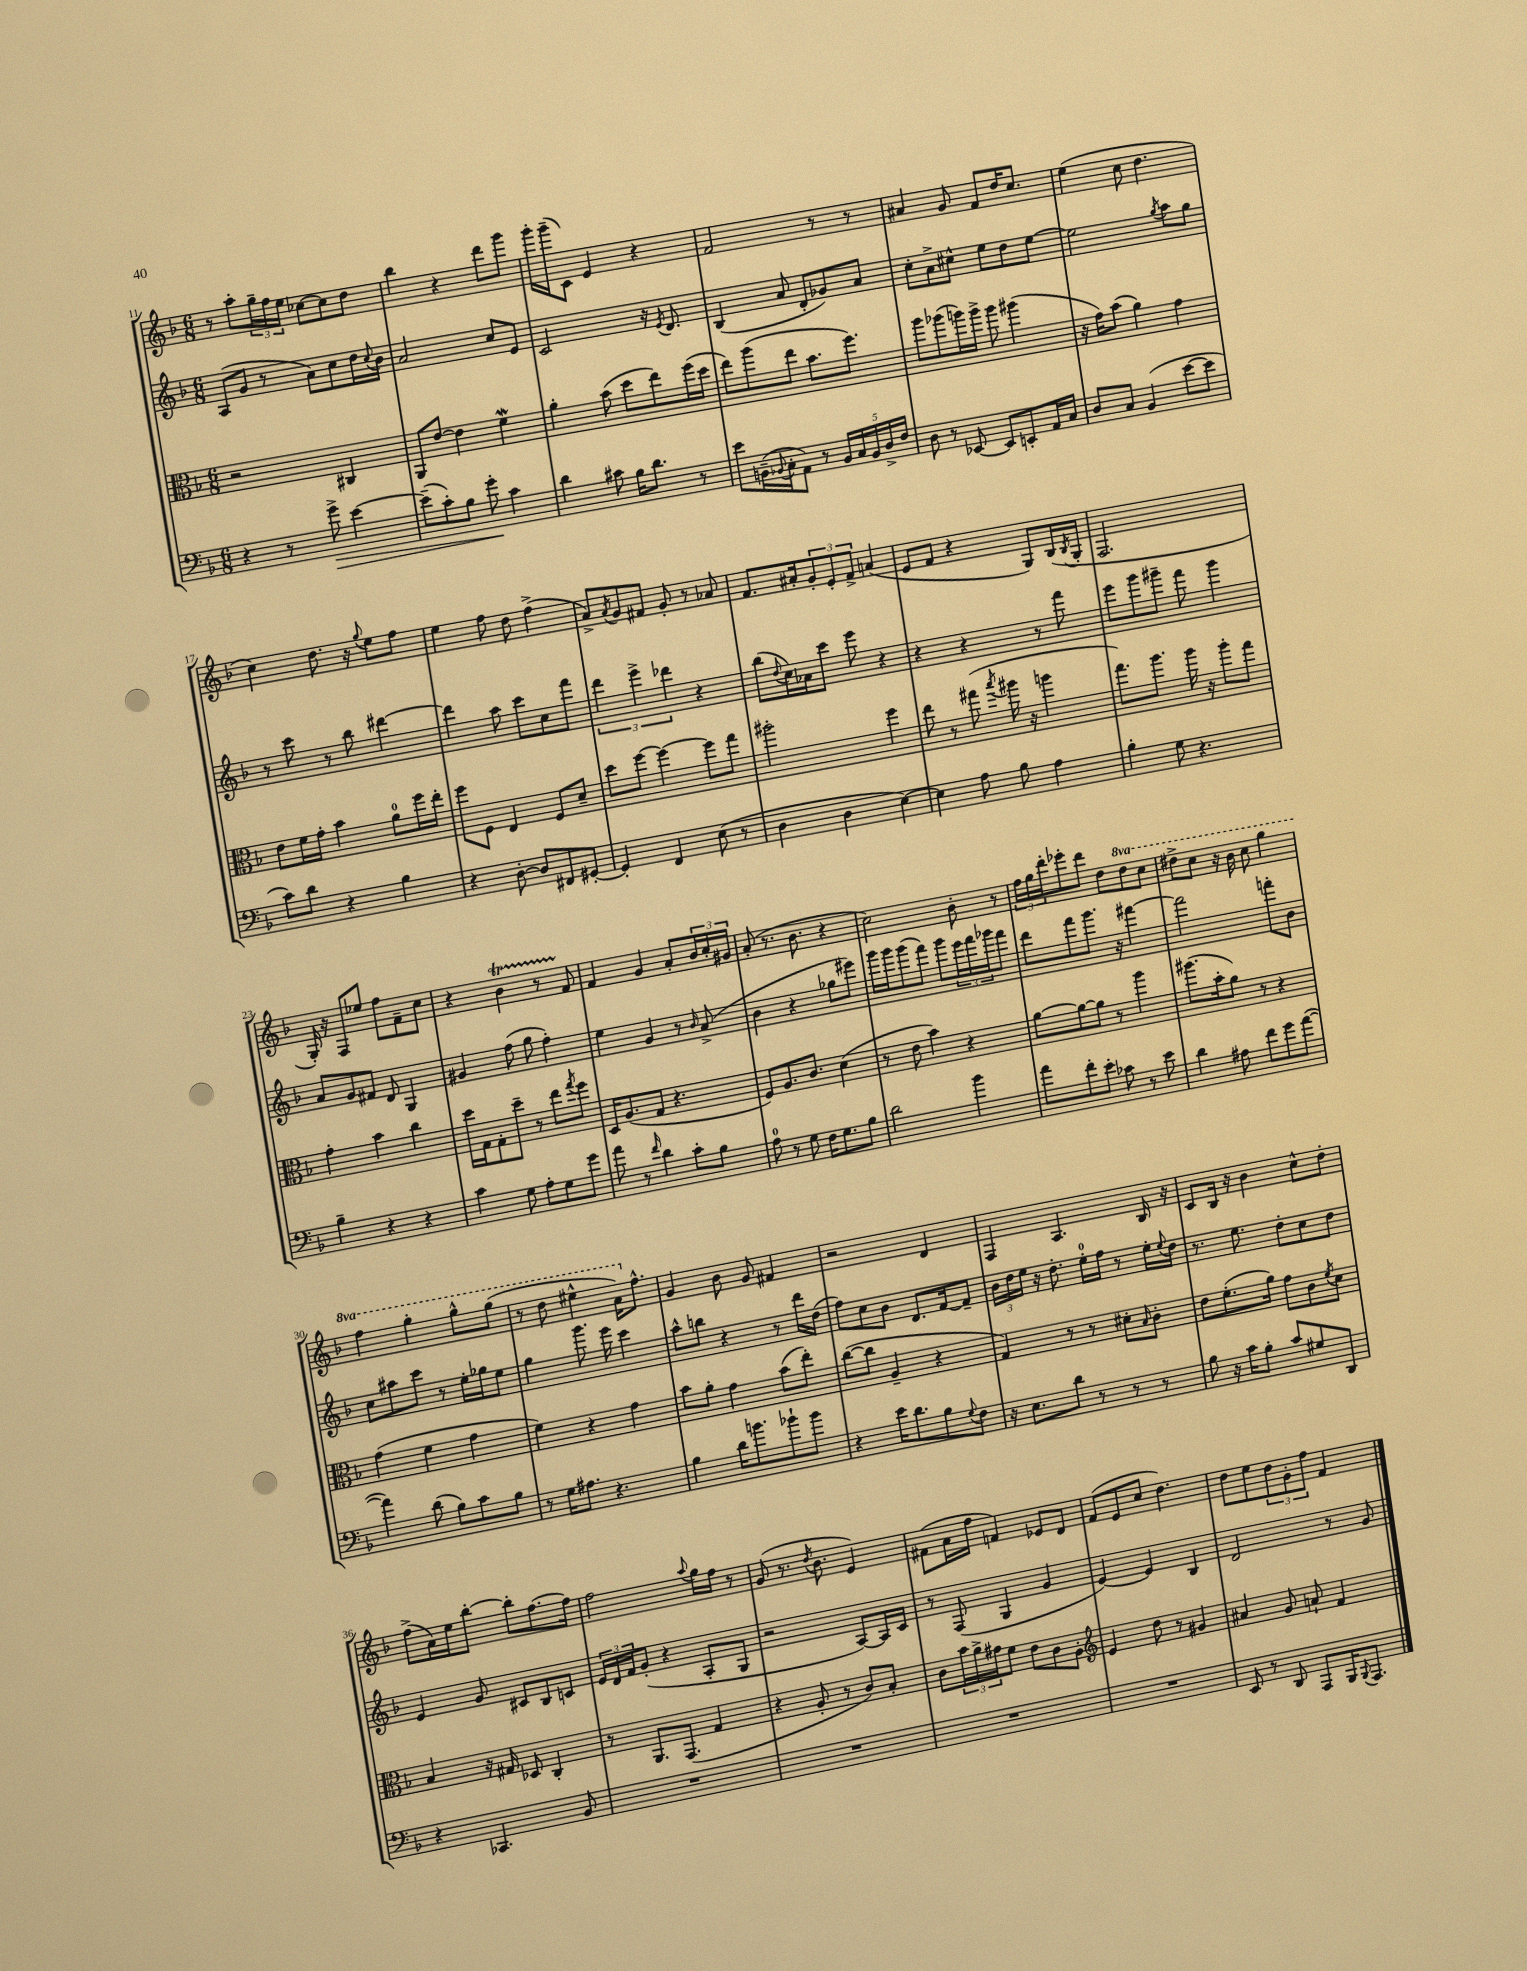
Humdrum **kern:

**kern	**kern	**kern	**kern
*staff4	*staff3	*staff2	*staff1
*clefF4	*clefC3	*clefG2	*clefG2
*k[b-]	*k[b-]	*k[b-]	*k[b-]
*M6/8	*M6/8	*M6/8	*M6/8
4r	2r	(8A	8r
.	.	8g	8aa'
8r	.	8r	24gg~
.	.	.	24ff
.	.	.	24ee
8g^	.	8a)	[8cc-
[4e	4C#	8cc	8cc-]
.	.	16dd	8dd
.	.	8qqcc	.
.	.	16b-	.
=	=	=	=
(8e~]	8AA	2a	4bb-
8c')	[8e	.	.
8B-	4e]	.	4r
8g'	.	.	.
4c	4f	8cc	8ddd
.	.	8e	8ggg
=	=	=	=
4d	4a'	2c	16ggg'
.	.	.	(16ggg~
.	.	.	8c)
8c#	(8b-	.	4e
16B-	8dd	.	.
8.d	.	.	.
.	8ee)	16r	4r
.	.	8qe	.
.	.	8.d	.
8r	(16ff	.	.
.	16dd	.	.
=	=	=	=
8e	8ee)	(4B-	2f
(16BB~	(8aa	.	.
8qqBB-	.	.	.
16C'	.	.	.
8AA)	8ee	8a	.
8r	8.b-	8d'	.
20BB-	.	8g-)	8r
20C	.	.	.
.	8.ff)	.	.
20BB-	.	.	.
.	.	8a	8r
20D^	.	.	.
20F	.	.	.
=	=	=	=
8D	8aa	8cc'	4a#
8r	(8aa-	8a^	.
[8EE-	16aa)	8cc#^^	8g
.	16aa^	.	.
8EE-]	8aa	8ee	8f
8EE'	(4aa#	8dd	16dd
.	.	.	8.cc
16AA	.	[8ee	.
16C	.	.	.
=	=	=	=
8D	16r	2ee]	(4ee
.	16g)	.	.
8C	(8b-	.	.
(4BB-	4a)	.	8cc
.	.	.	4.dd
.	.	8qgg	.
[8e	4g	8aa	.
8e]	.	8gg	.
=	=	=	=
8c)	8e	8r	4cc)
8d	16f	8ccc	.
.	16g'	.	.
4r	4b-	8r	8.dd
.	.	8bb-	.
.	.	.	16r
.	.	.	8qqgg
4B-	8a	[4ddd#	8ee
.	16ff	.	8ff
.	16ee'	.	.
=	=	=	=
4r	8ff	4ddd#]	4ee
.	8F	.	.
[8D'	4E	8aa	8ff
8D]	.	8ccc	8dd
8FF#	8F	8cc	(4ff^
[8GG#'	8d~	8fff	.
=	=	=	=
4GG#']	8dd	6ddd	8a^)
.	.	.	8qa
.	[8ff	.	8g
.	.	6eee^	.
4FF	4ff_	.	8f#
.	.	6ddd-	.
.	.	.	8g'
(8E	8ff]	4r	8r
8r	8gg	.	8a-
=	=	=	=
4D	2aa#'	(8bb-	8.f
.	.	8qqdd	.
.	.	16cc)	.
.	.	16a-	16a#'
4D	.	8ccc	12g'
.	.	.	12e'
.	.	8eee	.
.	.	.	12f^
[4E)	4ff	4r	(4a
=	=	=	=
4E]	8ee	4r	8e
.	8r	.	8f
8A	(8gg#	4r	4r
.	8qbb-	.	.
8B-	16aa#	.	.
.	16r	.	.
4A	4aa	8r	8G)
.	.	8fff	(16B-
.	.	.	8qB-
.	.	.	16G'
=	=	=	=
4B-'	8.gg)	8eee	2.F
.	.	8ggg	.
.	8.aa	.	.
8G	.	8ggg#~	.
4.r	16aa	8fff	.
.	16r	.	.
.	8aa'	4ggg#	.
.	8gg	.	.
=	=	=	=
4B-~	4g'	8a	16G')
.	.	.	16r
.	.	8g	8F
4r	4b-	8f#	8ee-
.	.	8d	8ff
4r	4cc	4G	8f~
.	.	.	8cc
=	=	=	=
4c	16dd	4g#	4r
.	16G	.	.
.	8G'	.	.
8G	8dd~	(8ff	4b-
8A'	8r	8gg	.
8G	8ee	4ff')	8r
.	8qgg	.	.
8g	8ff	.	8f
=	=	=	=
8a	16D	4ee	4f
.	(8.A	.	.
8r	.	.	.
16qqf	.	.	.
4d	8G	4g	4g
.	4.r	.	.
8c'	.	8r	8a'
.	.	16qqb-	.
8B-	.	(8a^	24b-
.	.	.	24cc'
.	.	.	24g#
=	=	=	=
8A	8F)	4b-	(8a'
8r	8.A	.	8.r
8G	.	4r	.
.	8.c	.	8.b-
16F	.	.	.
8.G	.	.	.
.	(4d	8gg-	4r
8B-	.	8eee#)	.
=	=	=	=
2d	8r	16ggg	2cc)
.	.	16ggg	.
.	8e	(8ggg	.
.	4b-)	8fff)	.
.	.	8ggg	.
4b-	4r	24eee	8b-'
.	.	24fff	.
.	.	24ggg-	.
.	.	8fff	8r
=	=	=	=
8a	[8a	8ddd	24ff
.	.	.	24gg
.	.	.	24ddd'
8f'	8a_	8fff	8eee-'
8e'	8a]	8.ggg	8ddd
8c-	8r	.	8dd
.	.	16r	.
8r	4aa	[4fff#	8ddd
8e	.	.	8ccc
=	=	=	=
4d	(8.aa#	2fff#]	8ddd#^
.	.	.	8ccc
.	16b-'	.	.
8A#	8a)	.	16r
.	.	.	16bb-
8f	8r	.	8ccc
8g	4r	8fff'	4ggg
([8a	.	8b-	.
=	=	=	=
4a])	(4g	8cc	4fff
.	.	8aa#	.
(8d	4f	8ccc	4ggg'
8B-)	.	8r	.
8c	4g	16ee'	8ggg^^
.	.	16gg-	.
8B-	.	8ee	(8ggg
=	=	=	=
8r	4f)	4gg	8r
16G	.	.	8ddd
8.A#	.	.	.
.	4r	8.ggg	4eee#^^
4.r	.	.	.
.	.	16eee	.
.	4g	4ccc	16aa)
.	.	.	8.ff^^
=	=	=	=
4B-	8b-	8aa^^	4g
.	8a'	8bb	.
16d	4g	4r	8b-
8.b	.	.	.
.	.	.	8g
8b-`	(8b-	8r	4f#
8b-	8ee')	16ddd	.
.	.	(16dd	.
=	=	=	=
4r	([8cc	8ff)	2r
.	8cc]	8cc	.
16e	4A~	8b-	.
8.d	.	.	.
.	.	8.d	.
8B-	4r	.	4d
.	.	[16f	.
8qqG	.	.	.
8F	.	8f~]	.
=	=	=	=
16r	4G)	24b-	4F
.	.	24dd	.
8.E	.	.	.
.	.	24ee	.
.	.	16r	.
.	.	8.dd'	.
8d	8r	.	4.A
8r	8r	16ee'	.
.	.	16ff	.
8r	8d#'	8r	.
.	16qqB-	.	.
8r	8c'	16ee'	16B-
.	.	8qqee	.
.	.	16dd	16r
=	=	=	=
8B-	8e	8.r	8c
16r	(8.f'	.	16B-
16c	.	8.ee	16r
8B-'	.	.	4b-
.	16a)	.	.
8c	8g	8dd'	.
8G#	8c	8cc	8cc^^
.	8qf	.	.
8DD	8d	8dd	8dd'
=	=	=	=
4r	4B-	4e	(8ff^
.	.	.	16a)
.	.	.	16ee
4.CC-	16r	8g	[8bb-'
.	16G#	.	.
.	8D-	8c#	8bb-']
.	4C'	8B-	[8.ff
8BB-	.	8c	.
.	.	.	16ff]
=	=	=	=
2.r	8r	24e	2ff
.	.	24d	.
.	.	24f	.
.	8.AA	(8g'	.
.	.	4r	.
.	(8.GG	.	.
.	.	.	8qqaa
.	4G	8A'	16gg
.	.	.	16ff
.	.	8G	8r
=	=	=	=
2.r	4r	2r	(8g
.	.	.	8.r
.	8A'	.	.
.	.	.	8qdd
.	.	.	8.b-
.	8r	.	.
.	8c)	[8A)	4e)
.	8B-'	16A]	.
.	.	16c	.
=	=	=	=
2.r	8c	8r	(8f#
.	24b-	(8F	16a
.	24a^	.	.
.	.	.	16ff
.	24g#	.	.
.	8f	4G	4f)
.	8e	.	.
.	8c	4g	8e-
.	8A'	.	8d
=	=	=	=
*	*clefG2	*	*
2.r	4e	[4e)	(8f
.	.	.	8e
.	8dd	4e]	8cc
.	8r	.	4.dd)
.	4g#	4B-	.
=	=	=	=
8EE	4a#	2d	8dd
8r	.	.	8ee
8DD	8g	.	12dd
.	.	.	12g'
8AAA	8a`	.	.
.	.	.	12ff
16BBB-	4f	8r	4f
8qqBBB-	.	.	.
8.AAA	.	.	.
.	.	8g	.
==	==	==	==
*-	*-	*-	*-
